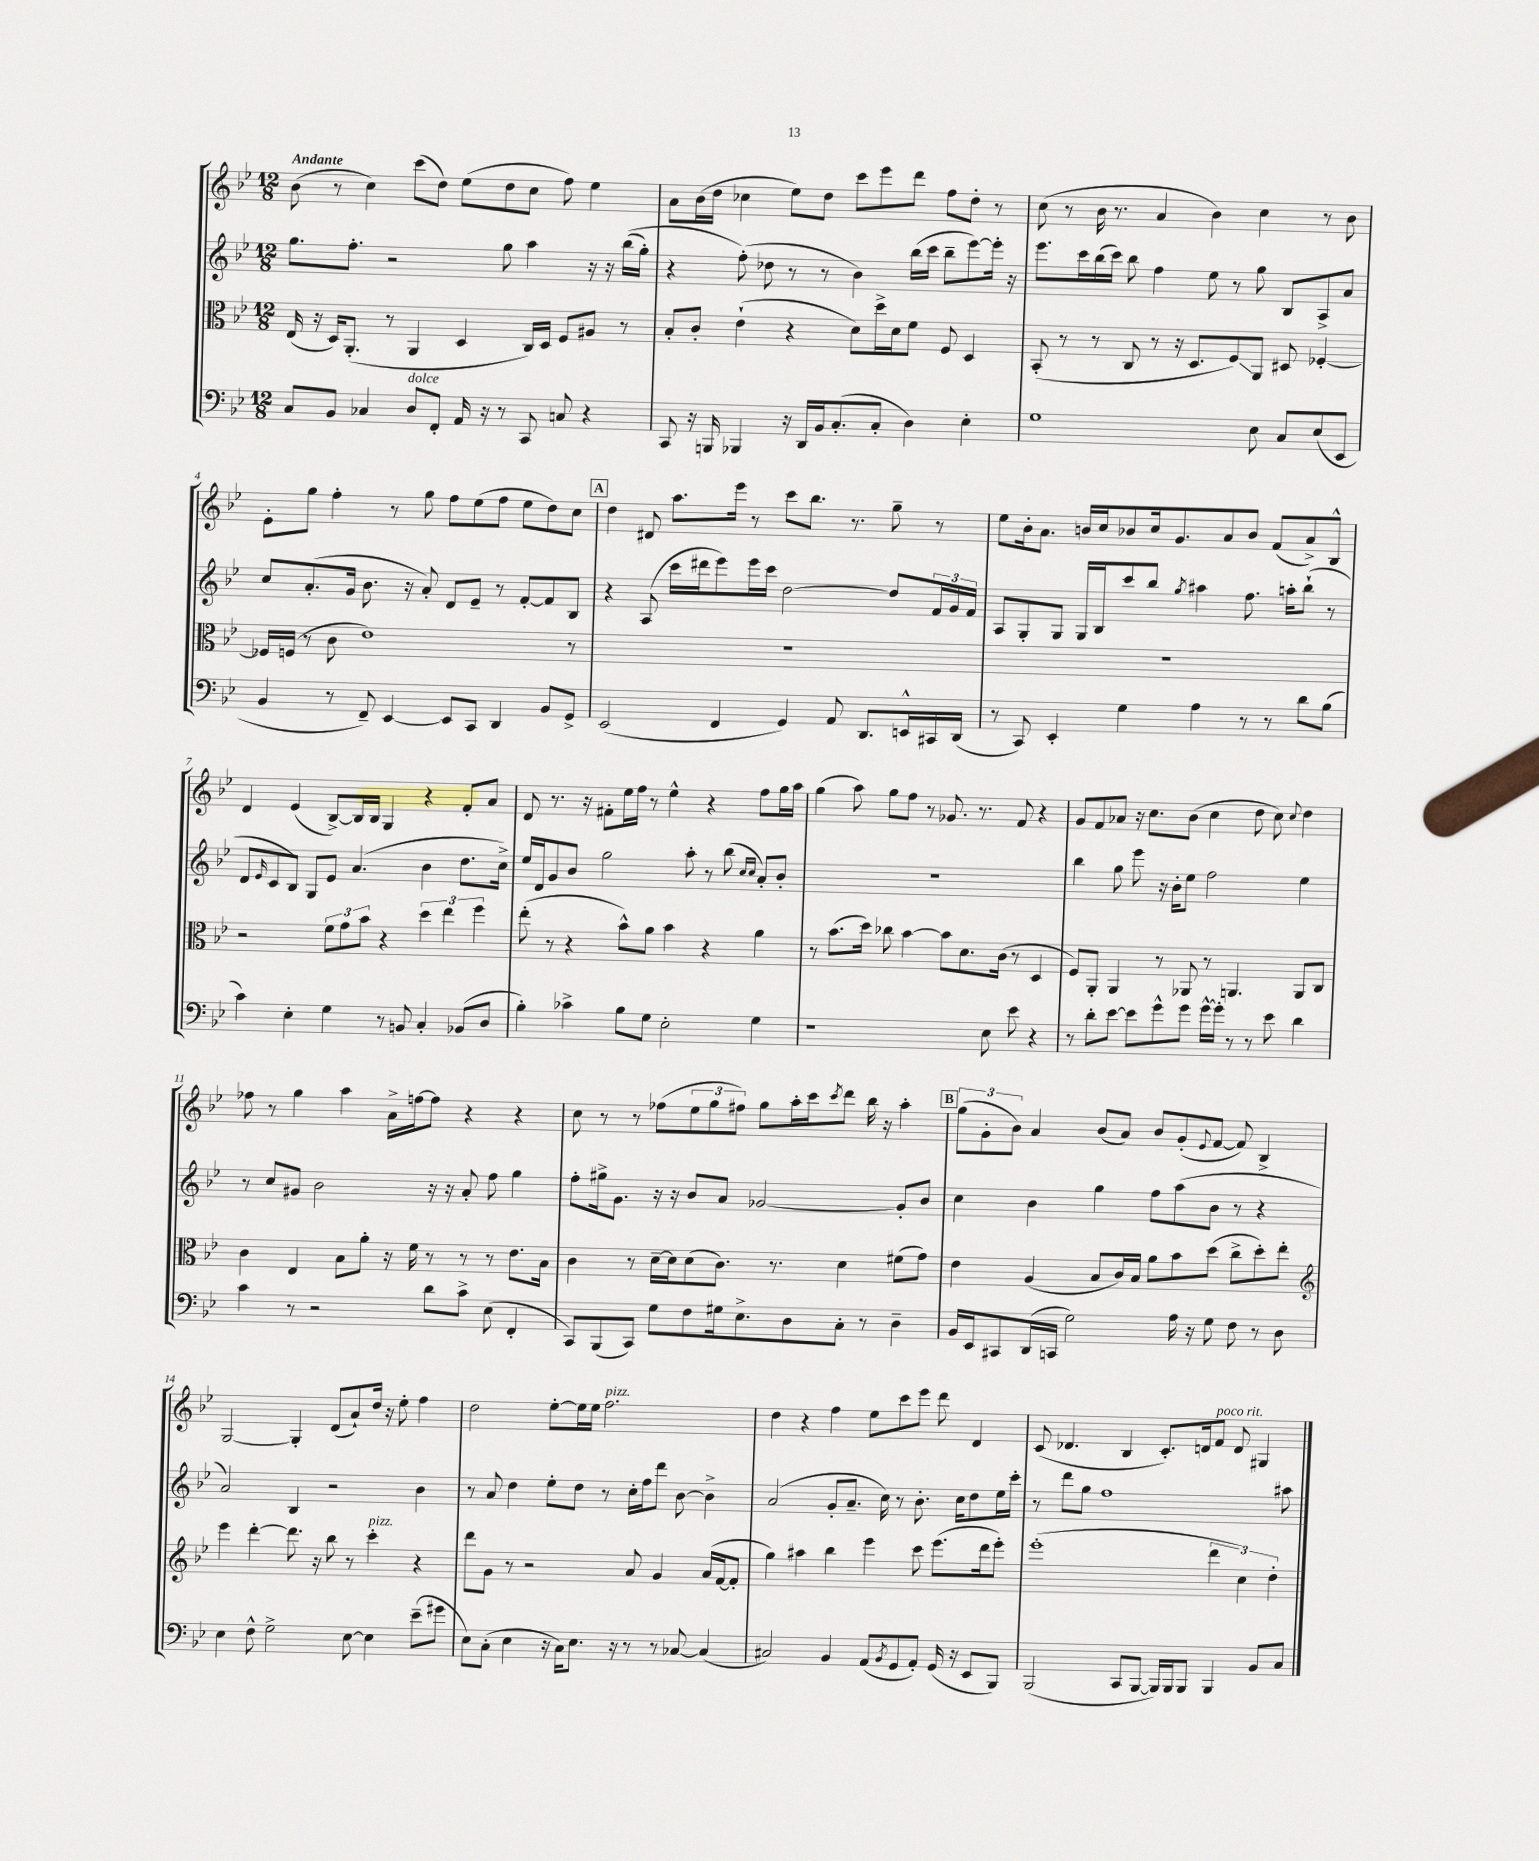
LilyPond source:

<<
\new StaffGroup <<
\new Staff = "s0" {
    \clef treble \key bes \major \numericTimeSignature \time 12/8 \tempo "Andante"
    bes'8( r8 c''4) c'''8( d''8) ees''8( d''8 c''8 f''8) ees''4 |
    a'8 bes'16( d''16 ces''4 ees''8) d''8 c'''8 ees'''8 d'''8 f''8 d''8-. r8 |
    c''8( r8 bes'16 r8. a'4 bes'4) c''4 r8 bes'8 |
    ees'8-. g''8 f''4-. r8 g''8 f''8 ees''8( f''8 ees''8 d''8) c''8 |
    \mark \markup { \box "A" } d''4 dis'8 a''8. ees'''16 r8 c'''8 bes''8. r8. g''8-- r8 |
    ees''8 bes'16-. a'8. b'16 c''16 bes'8 c''16 g'8. a'8 bes'8 f'8( a'8->) bes8-^ |
    d'4 ees'4( bes8~->) bes16 bes16 g4 r4 f'8-. a'8 |
    d'8 r8. r16 fis'8-. ees''16 f''16 r8 ees''4-^ r4 f''8 g''16 a''16 |
    g''4( a''8) g''8 f''8 r8 ges'8. r8. f'8 r4 |
    g'8 f'8 aes'8 r16 c''8. bes'8( c''4 d''8 c''8) \appoggiatura { c''8 } d''4 |
    fes''8 r8 g''4 a''4 a'16-> f''16~ f''8 r4 r4 |
    c''8 r8 r8 fes''8( \tuplet 3/2 { ees''8 g''8 fis''8) } g''8 a''16-. c'''16 \acciaccatura { c'''8 } d'''8 bes''16 r16 a''4-. |
    \mark \markup { \box "B" } \tuplet 3/2 { g''8( g'8-. bes'8) } a'4 bes'8( a'8) bes'8 g'8-.( \appoggiatura { ees'8 } f'8~ f'8) bes4-> |
    g2~ g4-. d'8( a'8-!) d''16 r16 ees''8-. f''4 |
    d''2 ees''8~-. ees''16 ees''16 f''2.^\markup { \italic "pizz." } |
    d''4 r4 f''4 ees''8 c'''8 ees'''8 d'''8 d'4 |
    c'8( des'4. bes4 c'8.-.) d'16 f'8^\markup { \italic "poco rit." } d'8 gis4 \bar "|." |
}
\new Staff = "s1" {
    \clef treble \key bes \major \numericTimeSignature \time 12/8
    g''8. f''8.-. r2 g''8 a''4 r16 r16 bes''16(\( g''16-.) |
    r4 f''8-.(\) des''8 r8 r8 bes'4) bes''16( c'''16 bes''8-- ees'''8~) ees'''16-. r16 |
    ees'''8. c'''16 bes''16( c'''16) bes''8 f''4 ees''8 r8 g''8 bes8 a8-> a'8 |
    c''8 a'8.-.( g'16 bes'8. r16 a'8-.) d'8 ees'8-- r8 f'8~-. f'8 bes8 |
    \mark \markup { \box "A" } r4 a8( c'''16 dis'''16 ees'''8) ees'''16 c'''16 d''2~ d''8 \tuplet 3/2 { f'16 g'16 f'16 } |
    a8 g8-. g8 g16 bes16 c'''8 bes''8 \acciaccatura { g''8 } ais''4 f''8. a''16-. bes''8-!( r8 |
    d'8 \grace { ees'16 } c'8 bes8) g8 ees'8 a'4.( bes'4 d''8. c''16->) |
    ees''16 d'16 g'8 bes'8 g''2 a''8-. r8 bes''8( \grace { c''16 c''16 } a'8-.) bes'8-. |
    R1. |
    bes''4 g''8 ees'''8 r16 bes'16-. ees''8 f''2 ees''4 |
    r8 c''8 gis'8 bes'2 r16 r16 a'8-. f''8 g''4 |
    f''8-. gis''16-> g'8. r16 r16 bes'8 a'8 ges'2~ ges'8-. bes'8 |
    \mark \markup { \box "B" } c''4 bes'4 g''4 f''8 a''8( bes'8 r8 r4 |
    a'2) bes4 r2 bes'4 |
    r8 a'8 d''4 ees''8-. d''8 r8 c''16-. f''16 d'''8 bes'8~ bes'4-> |
    a'2( g'8-. a'8.-- c''16) r8 bes'8.-. c''16 d''8 ees''16 c'''16-. |
    r8 d'''8 g''8 f''1 ais''8 \bar "|." |
}
\new Staff = "s2" {
    \clef alto \key bes \major \numericTimeSignature \time 12/8
    ees16( r16 d16) a,8.-.( r8 a,4 d4 c16) d16 f8 ais8 r8 |
    bes8-. c'8-. ees'4-!( r4 d'8) d''16-> d'16 f'8 f8 d4 |
    bes,8-.( r8 r8 c8 r8 r16 d8. f8\glissando) a,8 dis8 fes4~-. |
    fes16 f16( r8 c'8 ees'1) r8 |
    \mark \markup { \box "A" } R1. |
    R1. |
    r2 \tuplet 3/2 { f'8 g'8 bes'8 } r4 \tuplet 3/2 { d''4 ees''4 f''4 } |
    ees''8-.( r8 r4 bes'8-^) a'8 bes'4 r4 a'4 |
    r8 bes'8.( d''16) ces''8 bes'4~ bes'8 d'8. c'16( r8 d4 |
    f8) a,8-. a,4 r8 aes,8 r8 a,4. a,8 c8 |
    c'4 ees4 bes8 a'8-. r16 f'16 r8 r8 r8 ees'8. bes16 |
    c'4 r8 d'16~-- d'16 d'8( c'8.) r8. d'4 fis'8( g'8) |
    \mark \markup { \box "B" } ees'4 a4( bes8 c'16) bes16 a'8 bes'8 d''8( c''8-> d''8-.) ees''8-. |
    \clef treble ees'''4 d'''4~-. d'''8. r16 bes''8 r8 c'''4-.^\markup { \italic "pizz." } r4 |
    d'''8 g'8 r8 r2 a'8 g'4 a'16( f'16~ f'8-. |
    g''4) ais''4 bes''4 ees'''4 c'''8 ees'''8.( d'''16 ees'''8-.) |
    ees'''1-.( \tuplet 3/2 { d'''4 c''4) d''4-. } \bar "|." |
}
\new Staff = "s3" {
    \clef bass \key bes \major \numericTimeSignature \time 12/8
    c8 bes,8 ces4 d8^\markup { \italic "dolce" } f,8-. a,16 r16 r8 c,8 c8 r4 |
    c,8 r16 b,,16 bes,,4 r16 d,16 bes,16 c8.-.( c8-. d4) ees4-. |
    g1 ees8 c8 ees8( ees,8 |
    bes,4 r8 f,8--) ees,4~ ees,8 c,8 d,4 bes,8 g,8-> |
    \mark \markup { \box "A" } ees,2( f,4 g,4) a,8 d,8. e,16-^ cis,16 d,16( |
    r8 c,8) ees,4-. g4 a4 r8 r8 d'8 bes8( |
    c'4) ees4-. g4 r8 b,8 c4-. bes,8( d8 |
    bes4-.) ces'4-> bes8 g8 ees2-. g4 |
    r1 ees8 ees'8 r4 |
    r8 d'8-. ees'8~ ees'8 g'8-^ g'8 g'16~-^ g'16-. r8 r8 ees'8 d'4 |
    c'4 r8 r2 d'8 c'8-> ees8( f,4-. |
    c,8) bes,,8( c,8) g8 f8 gis16 ees8.-> d8 c8-. r8 d4-- |
    \mark \markup { \box "B" } bes,16 ees,16 cis,8 d,16( c,16 g2) a16 r16 g8 f8 r8 d8 |
    ees4 f8-^ g2-> ees8~ ees4 ees'8--( gis'8 |
    ees8) c8-.( ees4 r16 c16) ees8. r16 r8 r8 ces8~ ces4( |
    cis2) bes,4 a,8( \acciaccatura { bes,8 } g,8 a,8-.) g,16( r16 ees,8 bes,,8) |
    bes,,2( c,8 bes,,8~ bes,,16) bes,,16 bes,,8 bes,,4 bes,8 c8 \bar "|." |
}
>>
>>
